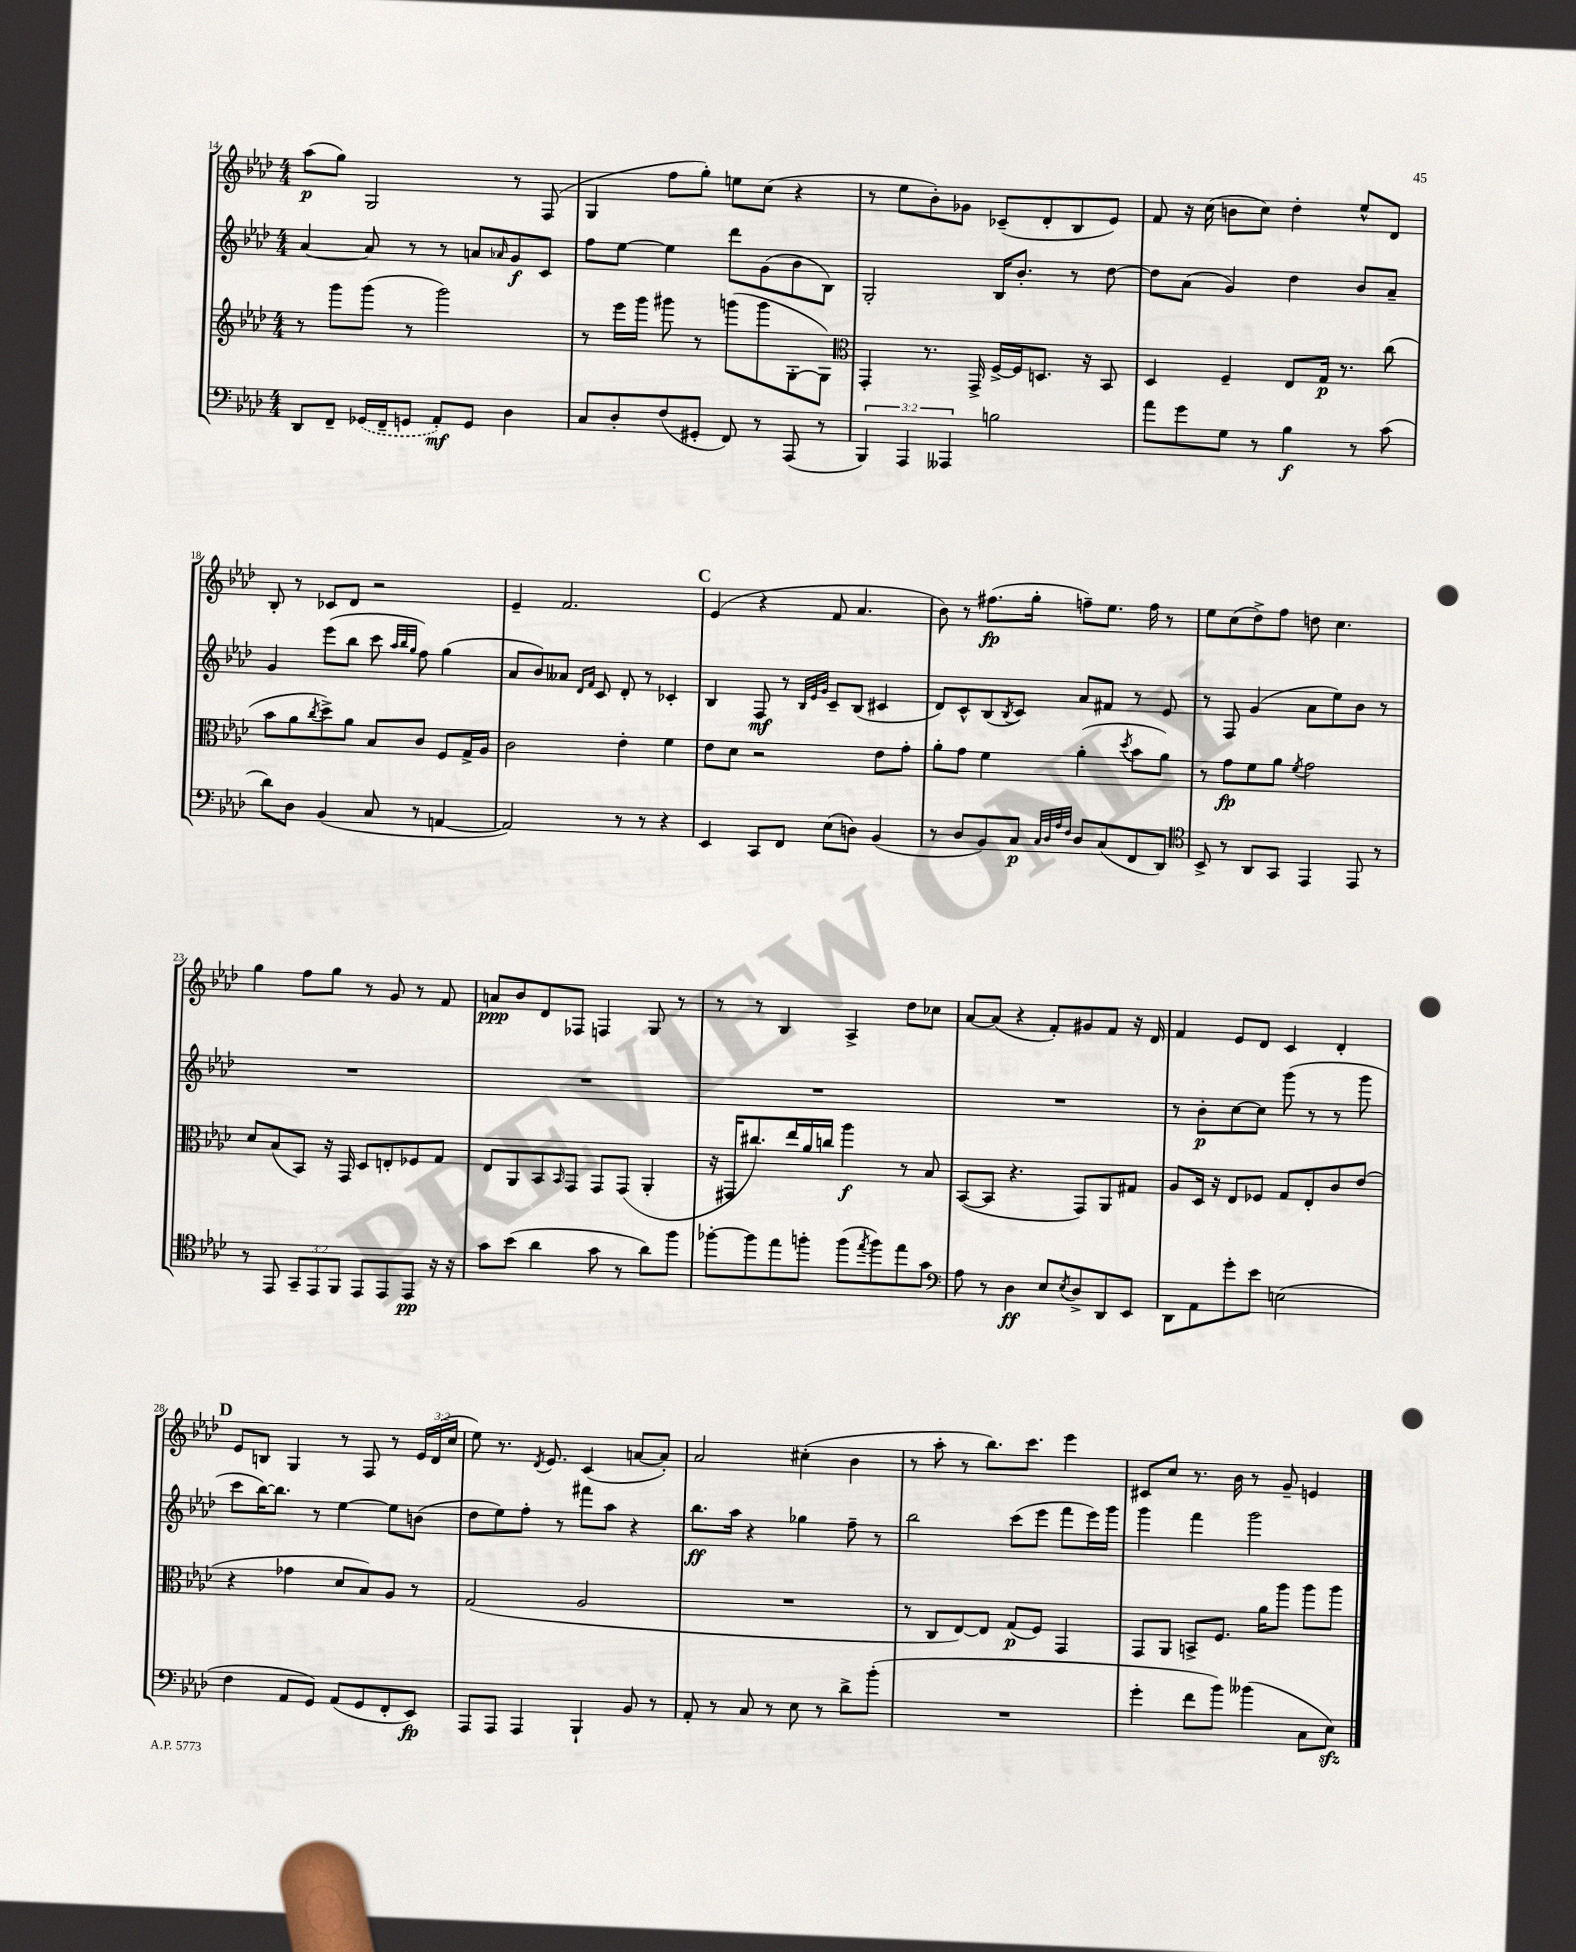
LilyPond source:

<<
\new StaffGroup <<
\new Staff = "s0" {
    \clef treble \key aes \major \numericTimeSignature \time 4/4 \override Staff.TupletNumber.text = #tuplet-number::calc-fraction-text
    aes''8\p( g''8) g2 r8 f8( |
    g4 f''8 g''8-.) e''8 c''8( r4 |
    r8 ees''8 bes'8-.) ges'8 ces'8--( des'8-. bes8 ees'8) |
    f'8 r16 c''16( b'8 c''8) des''4-. ees''8-^ des'8 |
    bes8-. r8 ces'8 des'8 r2 |
    ees'4-- f'2. |
    \mark \markup { \bold "C" } ees'4( r4 f'8 aes'4. |
    bes'8) r8 fis''8.\fp( g''16-. f''8--) ees''8. f''16 r8 |
    ees''8 c''8( des''8->) f''8 d''8 c''4. |
    g''4 f''8 g''8 r8 g'8 r8 f'8 |
    a'8\ppp bes'8 des'8 fes8 f4 g8 r8 |
    r8 r8 bes4 aes4-> des''8 ces''8 |
    aes'8~ aes'8( r4 f'8-.) gis'8 f'8 r16 des'16 |
    f'4 ees'8 des'8 c'4 des'4-. |
    \mark \markup { \bold "D" } ees'8 b8 g4 r8 f8 r8 \tuplet 3/2 { ees'16 des'16( c''16 } |
    ees''8) r8. \acciaccatura { des'8 } ees'8. c'4( a'8~ a'8-.) |
    aes'2 cis''4-.( bes'4 |
    r8 aes''8-. r8 bes''8.) c'''8. ees'''4 |
    cis'8 c''8 r8. bes'16 r8 g'8-- e'4 \bar "|." |
}
\new Staff = "s1" {
    \clef treble \key aes \major \numericTimeSignature \time 4/4
    aes'4~ aes'8 r8 r8 a'8 \grace { aes'16 } g'8\f c'8 |
    f''8 ees''8~ ees''4 des'''8 g'8( bes'8 bes8) |
    g2-. bes16 bes'8.-. r8 des''8~ |
    des''8 aes'8( g'4) des''4 bes'8 aes'8-- |
    g'4 ees'''8( bes''8 c'''8 \grace { aes''32 bes''32 g''32 } f''8) g''4( |
    aes'8 bes'8) aeses'8 \grace { des'16 f'16 } c'8 des'8-. r8 ces'4-. |
    \mark \markup { \bold "C" } bes4 f8\mf r8 \grace { bes32 ees'32 g'32 } c'8-- bes8( cis'4 |
    des'8) c'8-^ bes8( \acciaccatura { bes8 } c'8) aes'8 fis'8 r8 ees'8 |
    r8 f8 g'4( aes'8 ees''8) bes'8 r8 |
    R1 |
    R1 |
    R1 |
    R1 |
    r8 bes'8-.\p c''8~ c''8 g'''8( r8 r8 g'''8 |
    \mark \markup { \bold "D" } c'''8 bes''16~) bes''8. r8 ees''4~ ees''8 b'8( |
    des''8 ees''8) f''8-. r8 fis'''8 aes''8 r4 |
    bes''8.\ff aes''16 r4 ges''4 f''8-- r8 |
    bes''2 c'''8( ees'''8 f'''8 ees'''16) g'''16 |
    g'''4 f'''4 g'''2 \bar "|." |
}
\new Staff = "s2" {
    \clef treble \key aes \major \numericTimeSignature \time 4/4
    r8 g'''8 g'''8( r8 g'''2) |
    r8 ees'''16 g'''16 gis'''8 r8 g'''8( g'''8 g8~-. g8) |
    \clef alto g,4-. r8. g,16-> f16~-> f16 d8. r16 bes,8 |
    des4 f4-- ees8 g16\p r8. c''8( |
    bes'8 aes'8 \acciaccatura { c''8 } des''8->) aes'8 bes8 c'8 f8 g16-> aes16 |
    c'2 ees'4-. f'4 |
    \mark \markup { \bold "C" } ees'8 des'8 r2 ees'8 g'8-. |
    aes'8-. g'8 f'4 aes'4-.( \acciaccatura { des''8 } bes'8 aes'8) |
    r8 g'8\fp f'8 aes'8 \acciaccatura { f'8 } g'2 |
    des'8 bes8( bes,8) r16 g,16 des8 e8-. fes8 g8 |
    ees8 aes,8 bes,8 \grace { bes,16 } g,8 g,8 g,8( aes,4-. |
    r16 gis,16 cis''8.) ees''16 aes'16 c''16 aes''4\f r8 bes8 |
    bes,8~( bes,8 r4. g,8) aes,8 gis8 |
    aes8 des16 r16 ees8 fes8 g8 ees8-. c'8 ees'8( |
    \mark \markup { \bold "D" } r4 ges'4 des'8 bes8) aes8 r8 |
    g2( aes2 |
    R1 |
    r8 c8 ees8~) ees8 g8\p( f8) g,4 |
    g,8 aes,8 b,8-> f8. aes'16 aes''8 aes''8 aes''8 \bar "|." |
}
\new Staff = "s3" {
    \clef bass \key aes \major \numericTimeSignature \time 4/4 \override Staff.TupletNumber.text = #tuplet-number::calc-fraction-text
    des,8 f,8-- \once \slurDashed ges,16( f,16-- g,8 aes,8-.\mf) g,8 des4 |
    c8 des8-. f8( gis,8-. f,8) r8 aes,,8( r8 |
    \tuplet 3/2 { bes,,4) aes,,4 aeses,,4 } b2 |
    aes'8 g'8 g8 r8 bes4\f r8 c'8( |
    des'8) des8 bes,4( c8 r8 a,4~ |
    a,2) r8 r8 r4 |
    \mark \markup { \bold "C" } ees,4 c,8 f,8 ees8( d8) bes,4( |
    r8 des8 bes,8) c8\p \grace { c32 des32 aes32 f32 } des8 c8( f,8 des,8) |
    \clef tenor bes,8-> r8 aes,8 g,8 ees,4 ees,8 r8 |
    r8 ees,8 \tuplet 3/2 { g,8-- ees,8 f,8 } ees,8 ees,8 ees,8\pp r16 r16 |
    g'8 bes'8( aes'4 g'8 r8 aes'8) f''8 |
    fes''8~-. fes''8 ees''8 f''8-. f''8( \acciaccatura { ees''8 } f''8) ees''8 g'8 |
    \clef bass aes8 r8 des4\ff ees8 \acciaccatura { ees8 } des8-> des,8 ees,8 |
    des,8 aes,8 g'8-. ees'8 e2( |
    \mark \markup { \bold "D" } f4 aes,8 g,8) aes,8( g,8 f,8-. ees,8\fp) |
    aes,,8 aes,,8 aes,,4 bes,,4-! bes,8 r8 |
    aes,8-. r8 c8 r8 ees8 r8 des'8-> bes'8-.( |
    R1 |
    g'4-. f'8 bes'8) beses'4( c8 ees8\sfz) \bar "|." |
}
>>
>>
\layout { \context { \Score currentBarNumber = #14 } }
